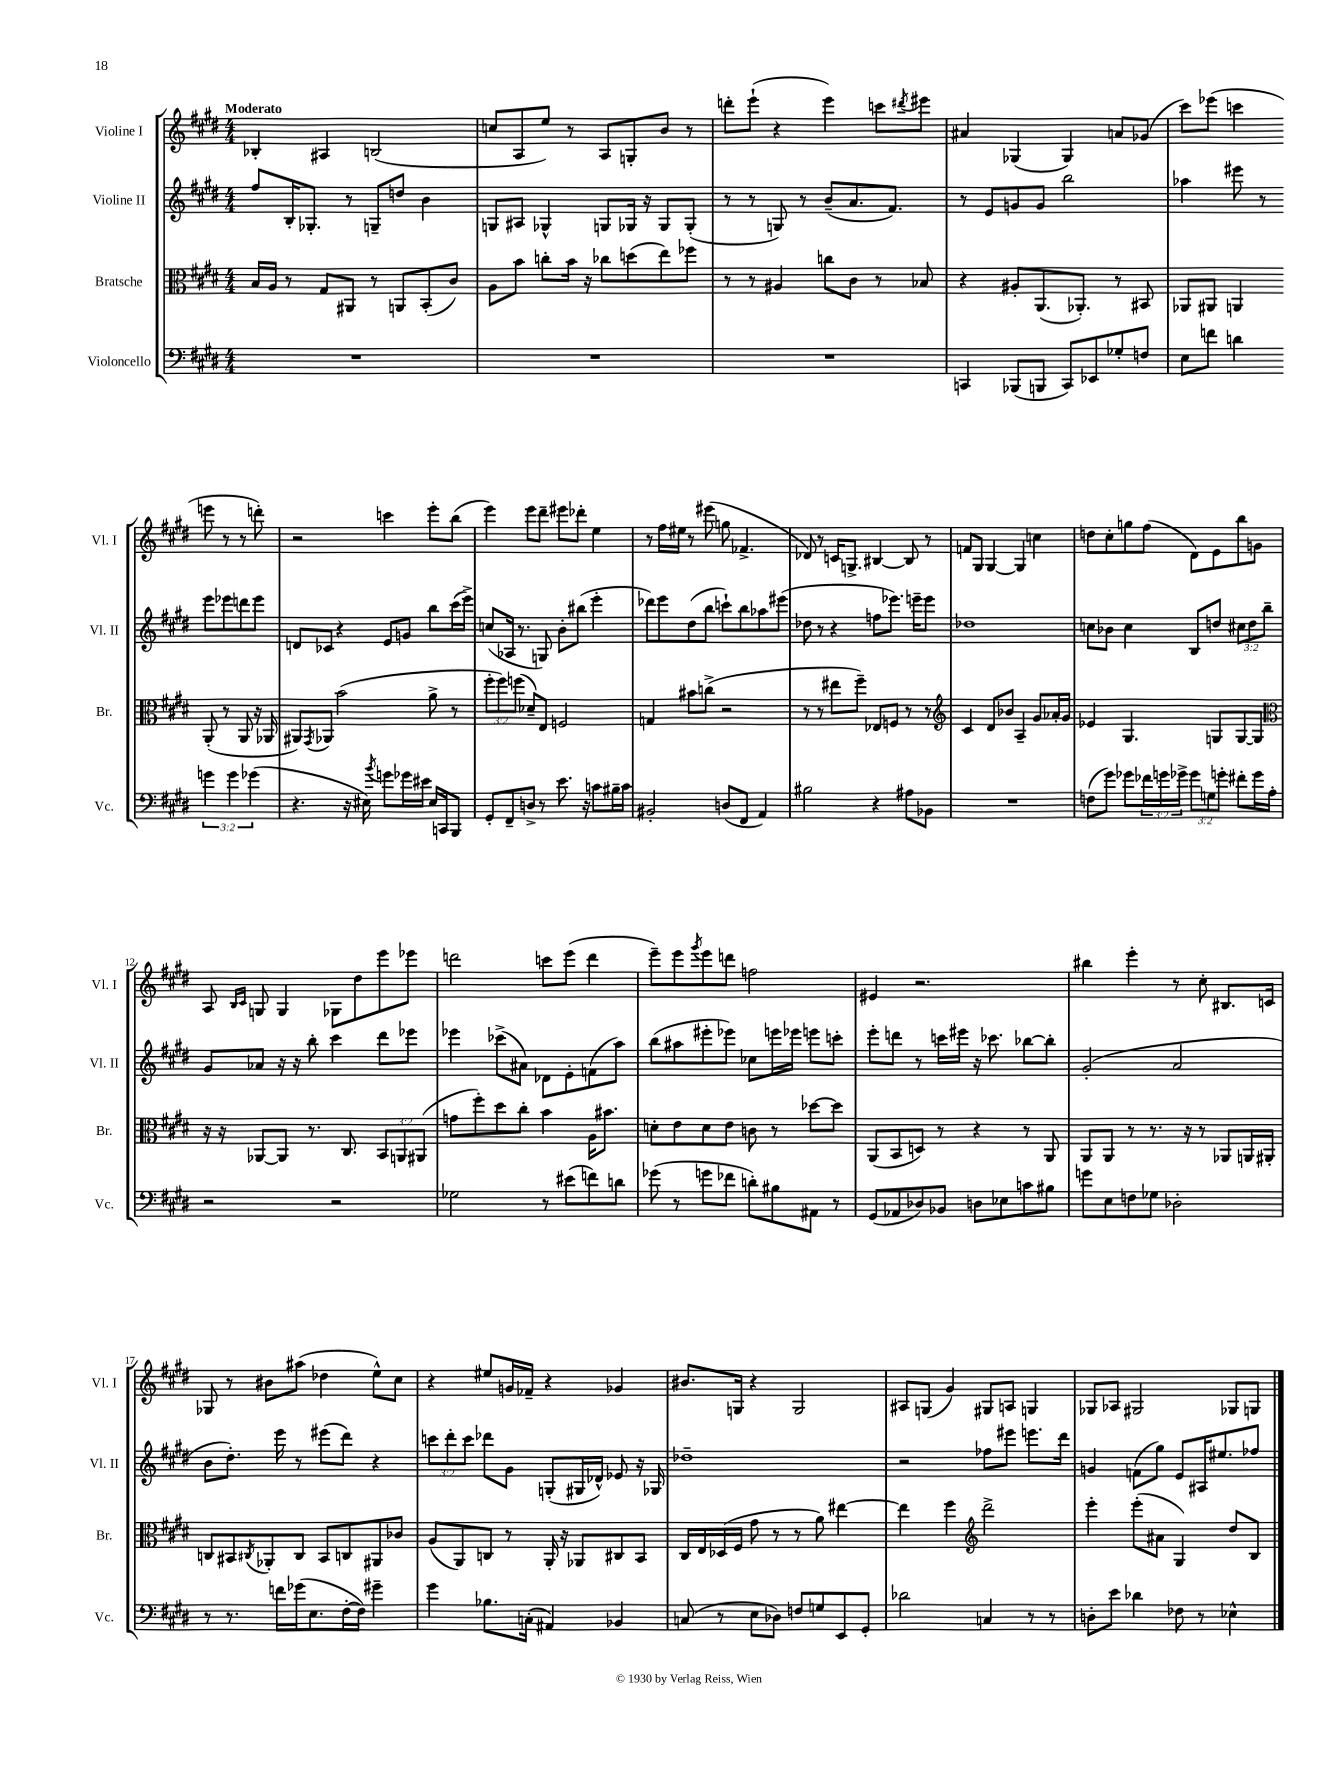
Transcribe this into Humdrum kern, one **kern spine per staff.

**kern	**kern	**kern	**kern
*part4	*part3	*part2	*part1
*staff4	*staff3	*staff2	*staff1
*I"Violoncello	*I"Bratsche	*I"Violine II	*I"Violine I
*I'Vc.	*I'Br.	*I'Vl. II	*I'Vl. I
*clefF4	*clefC3	*clefG2	*clefG2
*k[f#c#g#d#]	*k[f#c#g#d#]	*k[f#c#g#d#]	*k[f#c#g#d#]
*M4/4	*M4/4	*M4/4	*M4/4
=1	=1	=1	=1
!	!	!	!LO:TX:a:B:t=Moderato
1r	16B/LL	8ff#/L	4B-X'/
.	16A/JJ	.	.
.	8r	16B'/K	.
.	.	8.G-X'/J	.
.	8G#/L	.	4A#X/
.	8AA#X/J	8r	.
.	8r	8Gn~/L	(2Bn/
.	8AAn/L	8ddn/J	.
.	(8BB'/	4b\	.
.	8c#/J)	.	.
=2	=2	=2	=2
1r	8A\L	8Gn/L	8ccn/L
.	8b\J	8A#X/J	8A/
.	8ccn'\L	4G-X^^/	8ee/J)
.	16b\Jk	.	8r
.	16r	.	.
.	8cc-X\L	8Gn/L	8A/L
.	(8ddn\	16G-X/Jk	8Gn'/
.	.	16r	.
.	8ee\)	8G-/L	8b/J
.	8ff-X\J	(8G-'/J	8r
=3	=3	=3	=3
1r	8r	8r	8dddn'\L
.	8r	8r	(8eee`\J
.	4A#X/	8Gn/)	4r
.	.	8r	.
.	8ccn\L	(8b~/L	4eee\)
.	8c#\J	8.a/	.
.	8r	.	8cccn\L
.	.	8.f#/J)	.
.	.	.	8qddd#X/
.	8B-X/	.	8eee#X\J
=4	=4	=4	=4
4CCn/	4r	8r	4a#X/
.	.	8e/L	.
(8BBB-X/L	8A#X'/L	8gn/	(4G-X/
8BBBn/J	(8.AA/	8g/J	.
8CC/L)	.	2bb\	4G-/)
.	8.AA-X'/J)	.	.
8EE-X/	.	.	.
8G-X'/	8r	.	8an/L
8Fn/J	8BB#X/	.	(8g-X/J
=5	=5	=5	=5
8E\L	8AA-X/L	4aa-X\	8ccc#\L)
8fn\J	8AA#X/J	.	(8eee-X\J
4dn\	4AAn/	8eee#X\	4cccn\
.	.	8r	.
6gn\	(8AA'/	8eee#\L	8eeen\
.	8r	8eee-X\	8r
6g\	.	.	.
.	8AA/	8dddn\	8r
(6g-X\	.	.	.
.	16r	8eee-\J	8dddn'\)
.	16AA-X/	.	.
!!LO:LB:g=z
=6	=6	=6	=6
4.r	8AA#X/L)	8dn/L	2r
.	8qGG#/	.	.
.	8AA-X/J	8c-X/J	.
.	(2b\	4r	.
16r	.	.	.
16E#X\)	.	.	.
8qb/	.	.	.
8gn\L	.	8e/L	4cccn\
16g-X\L	.	8gn/J	.
16e#X\JJ	.	.	.
16E#/LL	8a^\	8bb\L	8eee'\L
16CCn/J	.	.	.
8BBB/J	8r	(16ccc#\L	(8bb\J
.	.	16eee^\JJ)	.
=7	=7	=7	=7
8GG#'/L	12ff#'\L	(8ccn/L	4eee\)
.	12ff#\)	.	.
8FF#~/	.	16A-X/Jk	.
.	(12ffn\J	.	.
.	.	8.r	.
8Dn^/J	8d-X~/L)	.	8eee\L
8r	8E/J	8Gn/)	8ddd#~\J
8.e\	2Fn/	8b'\L	8eee#X\L
.	.	(8bb#X\J	8ddd-X'\J
16r	.	.	.
8cn\L	.	4eee'\	4ee\
16B#X~\L	.	.	.
16c\JJ	.	.	.
=8	=8	=8	=8
2BB#X'/	4Gn/	8ddd-X\L)	8r
.	.	8eee\	16ff#\LL
.	.	.	16ee#X\JJ
.	8b#X\L	(8dd#\	8r
.	(8ccn^\J	8bb\J	(8eee#X\
(8Dn/L	2r	8cccn`\L)	8ggn\
8FF#/J	.	8bb\	4.f-X^/
4AA/)	.	8aa-X\	.
.	.	(8eee#X\J	.
=9	=9	=9	=9
2B#X\	8r	8dd-X\	8d-X/)
.	8r	8r	8r
.	8ee#X\L	4r	16cn/KL
.	.	.	8.Gn^/J
.	8ff#~\J)	.	.
4r	8E-X/L	8ffn\L	[4B#X/
.	8Fn/J	8.eee-X\J)	.
8A#X\L	8r	.	8B#/]
.	.	16eeen~\KL	.
8BB-X\J	8r	8eee\J	8r
=10	=10	=10	=10
*	*clefG2	*	*
1r	4c#/	1dd-X	8fn/L
.	.	.	8G#/J
.	8d#/L	.	[4G#/
.	8b-X/J	.	.
.	4A~/	.	4G#/]
.	8g#/L	.	4ccn\
.	16a-X'/L	.	.
.	16g#/JJ	.	.
=11	=11	=11	=11
(8Fn\L	4e-X/	8ccn\L	8ddn\L
8g#\J)	.	8b-X\J	8cc#'\
8g-X\L	4.G#/	4cc\	8ggn\
24f-X\L	.	.	(8ff#\J
24gn\	.	.	.
24g-X^\JJ	.	.	.
12g-\L	.	8B/L	8d#\L)
12Gn\	.	.	.
.	8Gn/L	8ddn/J	8e\
12gn'\J	.	.	.
8f#X'\L	[8G/	12cc#X\L	8bb\
.	.	12dd\	.
16g\L	8G/J]	.	8gn\J
.	.	12bb~\J	.
16A'\JJ	.	.	.
!!LO:LB:g=z
=12	=12	=12	=12
*	*clefC3	*	*
2r	16r	8g#/L	8A/
.	16r	.	.
.	.	.	16qqB/LL
.	.	.	16qqc#/JJ
.	[8AA-X/L	8a-X/J	8Gn/
.	8AA-/J]	16r	4G/
.	.	16r	.
.	8.r	8bb'\	.
2r	.	4ccc#\	8G-X\L
.	8.C#/	.	.
.	.	.	8dd#\
.	12BB/L	8ddd#\L	8eee\
.	12AAn/	.	.
.	.	8eee-X\J	8eee-X\J
.	(12AA#X/J	.	.
=13	=13	=13	=13
2G-X\	8gn\L	4eee-X\	2dddn\
.	8ff#'\)	.	.
.	8dd#\	(8ccc-X^\L	.
.	8cc#'\J	8a#X\J)	.
8r	4b\	8d-X\L	8cccn\L
(8e#X\L	.	8e'\	(8eee\J
8fn\)	16A\KL	(8fn\	4ddd\
.	8.b#X\J	.	.
8dn\J	.	8aa\J)	.
=14	=14	=14	=14
(8g-X\	8dn'\L	(8bb\L	8eee~\L)
8r	8e\	8aa#X\	8eee\
.	.	.	8qggg#/
8gn\L	8d\	8eee#X'\	8eee\
8f-X\J	8e\J	8eee-X\J)	8dddn\J
8dn'\L)	8cn\	8cc-X\L	2ffn\
8B#X\	8r	16eeen\L	.
.	.	16eee-X\JJ	.
8AA#X\J	[8dd-X\L	8eeen\L	.
8r	8dd-\J]	8cccn'\J	.
=15	=15	=15	=15
(8GG#/L	(8AA/L	8eee'\L	4e#X/
8AA-X/	8BB/	8dddn\J	.
8D-X/)	8Dn/J)	8r	2.r
8BB-X/J	8r	16cccn\LL	.
.	.	16eee#X\JJ	.
8Dn\L	4r	16r	.
.	.	8.ccc-X\	.
8E-X\	.	.	.
8cn\	8r	[8bb-X\L	.
8B#X\J	8AA/	8bb-'\J]	.
=16	=16	=16	=16
8gn\L	8AA/L	(2g#'/	4bb#X\
8E\	8AA/J	.	.
8Fn\	8r	.	4eee'\
8G-X\J	8.r	.	.
2D-X'\	.	2a/	8r
.	16r	.	.
.	8r	.	8cc#'\
.	8AA-X/L	.	8.B#X/L
.	16AAn/L	.	.
.	16AA#X'/JJ	.	16cn/Jk
!!LO:LB:g=z
=17	=17	=17	=17
8r	8Cn/L	8b\L	8G-X/
8.r	8BB#X/	8.dd#'\J)	8r
.	8qC#X/	.	.
.	8AA-X'/	.	8b#X\L
16fn\LL	.	16eee\	.
(16g-X\J	8C#/J	8r	(8aa#X\J
8.E\	.	.	.
.	8BB#/L	(8eee#X\L	4dd-X\
[16F#'\L	8Cn/	8ddd#\J)	.
16F#\JJ])	.	.	.
4g#X~\	8AA#X/	4r	8ee^^\L)
.	8c-X/J	.	8cc#\J
=18	=18	=18	=18
4g#\	(8A/L	12cccn\L	4r
.	.	12ddd#'\	.
.	8AA/)	.	.
.	.	12ccc\J	.
8.B-X\L	8Cn/J	8ddd-X\L	8ee#X/L
.	8r	8g#\J	16gn/L
(16Cn'\Jk	.	.	16f-X~/JJ
4AA#X/)	16AA'/	(8Gn'/L	4r
.	16r	.	.
.	8AA-X/L	16G#X/L	.
.	.	16d-X^^/JJ)	.
4BB-X/	8C#X/	8e-X/	4g-X/
.	8BB/J	16r	.
.	.	16G-X/	.
=19	=19	=19	=19
(8Cn/	16C#/LL	1dd-X~	8.b#X/L
.	16E/	.	.
8r	(16D-X/	.	.
.	16F#/JJ	.	16Gn/Jk
8E\L	8g#\	.	4r
8D-X\J)	8r	.	.
8Fn/L	8r	.	2G/
8Gn/	8a\)	.	.
8EE/	[4ee#X\	.	.
8GG#'/J	.	.	.
=20	=20	=20	=20
2d-X\	4ee#\]	2r	8A#X/L
.	.	.	(8Gn/J
.	4ff#\	.	4g#/)
*	*clefG2	*	*
4Cn/	2ddd#^\	8ff-X\L	8G#X/L
.	.	8eee#X\J	8An/J
8r	.	8.eeen\L	4Gn/
8r	.	.	.
.	.	16ddd#\Jk	.
=21	=21	=21	=21
8Dn'\L	4eee'\	4gn/	8G-X/L
8e\J	.	.	8A-X/J
4d-X\	(8eee'\L	(8fn\L	2G#X/
.	8a#X\J	8gg#\J)	.
8F-X\	4G#/)	8e/L	.
8r	.	16A#X/K	.
.	.	8.ee#X/	.
4E-X^^\	8dd#/L	.	8G-X/L
.	8B/J	8ff-X/J	8Gn/J
==	==	==	==
*-	*-	*-	*-
